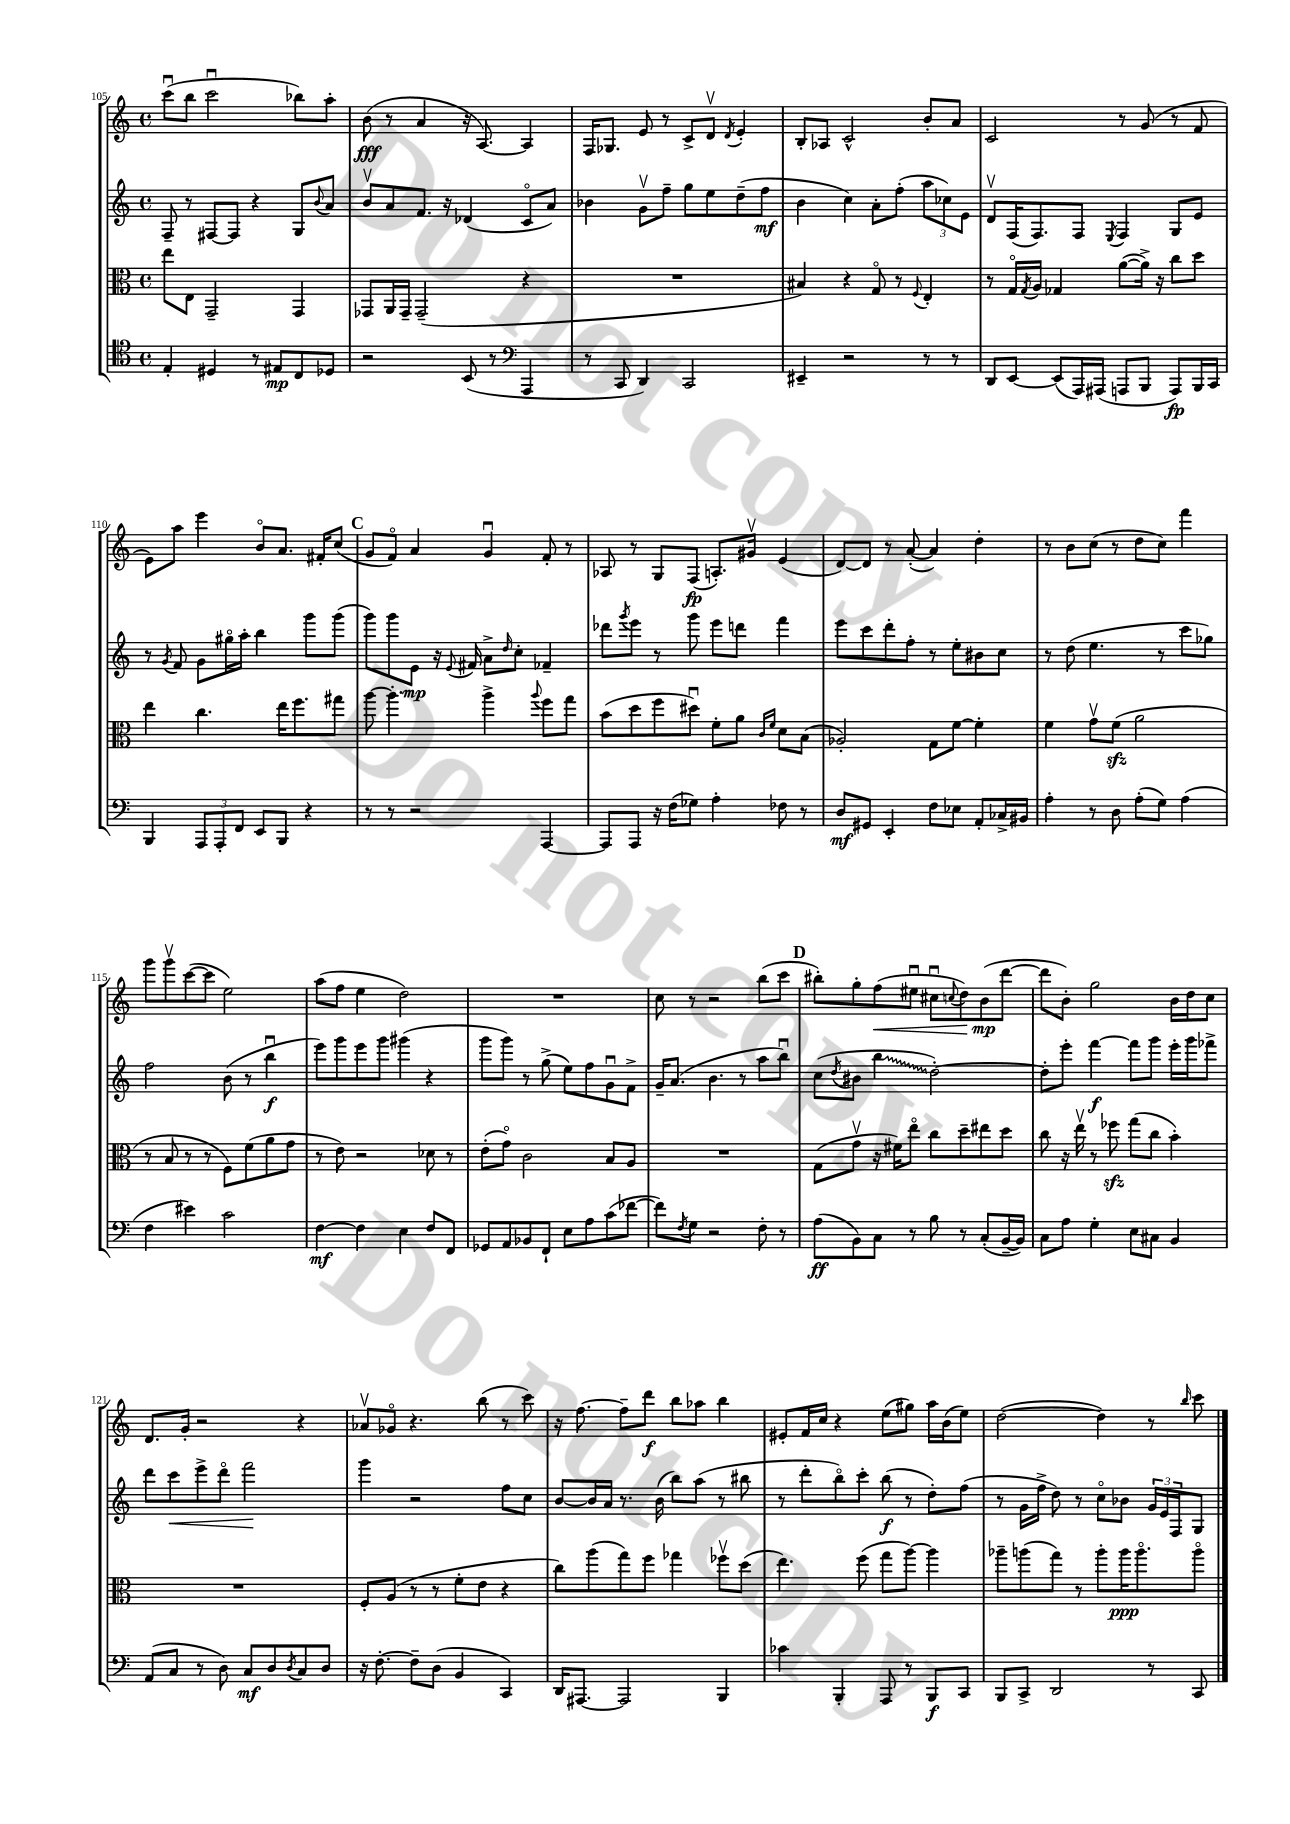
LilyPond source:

<<
\new StaffGroup <<
\new Staff = "s0" {
    \clef treble \key c \major \defaultTimeSignature \time 4/4
    c'''8\downbow( b''8 c'''2\downbow bes''8) a''8-. |
    b'8\fff( r8 a'4 r16 a8.~) a4 |
    f16 ges8. e'8 r8 c'8-> d'8\upbow \acciaccatura { d'8 } e'4-. |
    b8-. aes8 c'2-^ b'8-. a'8 |
    c'2 r8 g'8( r8 f'8 |
    e'8) a''8 e'''4 b'8\flageolet a'8. fis'16-. c''8( |
    \mark \markup { \bold "C" } g'8 f'8\flageolet) a'4 g'4\downbow f'8-. r8 |
    aes8 r8 g8 f8\fp( a8.-.) gis'16\upbow e'4( |
    d'8~) d'8 r8 a'8~-.( a'4) d''4-. |
    r8 b'8 c''8( r8 d''8 c''8) f'''4 |
    g'''8 g'''8\upbow c'''8~( c'''8 e''2) |
    a''8( f''8 e''4 d''2) |
    R1 |
    c''8 r8 r2 b''8( c'''8 |
    \mark \markup { \bold "D" } bis''8-.) g''8-. f''8\<( eis''8\downbow cis''8\downbow \appoggiatura { c''8 } d''8) b'8\mp\!( d'''8~ |
    d'''8 b'8-.) g''2 b'16 d''16 c''8 |
    d'8. g'16-. r2 r4 |
    aes'8\upbow ges'8\flageolet r4. b''8( r8 c'''8) |
    r16 f''8.~ f''8-- d'''8\f b''8 aes''8 b''4 |
    eis'8-. f'16 c''16 r4 e''8( gis''8) a''16 b'16( e''8) |
    d''2~( d''4) r8 \grace { b''16 } c'''8 \bar "|." |
}
\new Staff = "s1" {
    \clef treble \key c \major \defaultTimeSignature \time 4/4
    f8-- r8 fis8~ fis8 r4 g8 \appoggiatura { b'8 } a'8 |
    b'8\upbow a'8 f'8. r16 des'4( c'8\flageolet a'8) |
    bes'4 g'8\upbow f''8-- g''8 e''8 d''8--( f''8\mf |
    b'4 c''4) a'8-. f''8-.( \tuplet 3/2 { a''8 ces''8) e'8 } |
    d'8\upbow f16( f8.) f8 \acciaccatura { e8 } f4 g8 e'8 |
    r8 \acciaccatura { g'8 } f'8 g'8 gis''16\flageolet a''16-. b''4 g'''8 g'''8( |
    \mark \markup { \bold "C" } g'''8) g'''8 e'8\mp r16 \appoggiatura { e'8 } fis'16 a'8-> \grace { d''16 } c''8-. fes'4-- |
    des'''8 \acciaccatura { g'''8 } e'''8 r8 g'''8 e'''8 d'''8 f'''4 |
    e'''8 c'''8 d'''8-. f''8-. r8 e''8-. bis'8 c''8 |
    r8 d''8( e''4. r8 c'''8 ges''8) |
    f''2 b'8( r8 b''4\downbow\f |
    e'''8) g'''8 e'''8 g'''8 gis'''4( r4 |
    g'''8 g'''8) r8 g''8->( e''8) f''8 g'8\downbow f'8-> |
    g'16-- a'8.( b'4. r8 a''8 b''8\downbow) |
    \mark \markup { \bold "D" } c''8( \acciaccatura { d''8 } bis'8 \once \override Glissando.style = #'zigzag b''4\glissando d''2~-.) |
    d''8-. e'''8-. f'''4~\f f'''8 g'''8 e'''16-. g'''16 fes'''8-> |
    d'''8 c'''8\< e'''8-> d'''8\flageolet f'''2\! |
    g'''4 r2 f''8 c''8 |
    b'8~ b'16 a'16 r8. b'16( b''8) a''8( r8 bis''8 |
    r8 d'''8-. b''8\flageolet) c'''8-. b''8\f( r8 d''8-.) f''8( |
    r8 g'16 f''16-> d''8) r8 c''8\flageolet bes'8 \tuplet 3/2 { g'16 e'16 f16 } g8 \bar "|." |
}
\new Staff = "s2" {
    \clef alto \key c \major \defaultTimeSignature \time 4/4
    e''8 e8 g,2-- g,4 |
    ges,8 a,16 ges,16-- ges,2--( r4 |
    R1 |
    bis4) r4 g8\flageolet r8 \appoggiatura { f8 } e4-. |
    r8 g16\flageolet \acciaccatura { g8 } a16 ges4 a'8~( a'16->) r16 c''8 d''8 |
    e''4 c''4. e''16 f''8. gis''8 |
    \mark \markup { \bold "C" } a''8~ a''4.-. a''4-> \appoggiatura { a''8 } f''8 g''8 |
    b'8( d''8 f''8 dis''8\downbow) f'8-. a'8 \grace { c'16 f'16 } d'8 b8( |
    aes2-.) g8 f'8~ f'4-. |
    f'4 g'8\upbow f'8\sfz( a'2 |
    r8 b8 r8 r8 f8) f'8( a'8 g'8 |
    r8 e'8) r2 des'8 r8 |
    e'8-.( g'8\flageolet) c'2 b8 a8 |
    R1 |
    \mark \markup { \bold "D" } g8( g'8\upbow r16 fis'16) e''8\flageolet c''8 d''8-- eis''8 d''8 |
    c''8 r16 e''16\upbow r8 fes''8\sfz g''8( c''8 b'4-.) |
    R1 |
    f8-. a8( r8 r8 f'8-. e'8 r4 |
    c''8) a''8( g''8) f''8 ges''4 fes''8\upbow d''8( |
    e''4.) f''8( g''8 a''8~) a''4 |
    aes''8-- a''8( g''8) r8 a''8-. a''16\ppp a''8.\flageolet a''8\flageolet \bar "|." |
}
\new Staff = "s3" {
    \clef tenor \key c \major \defaultTimeSignature \time 4/4
    e4-. dis4 r8 eis8\mp c8 des8 |
    r2 b,8( r8 \clef bass a,,4 |
    r8 c,8 d,4) c,2 |
    eis,4-- r2 r8 r8 |
    d,8 e,8~ e,8( a,,16) ais,,16( a,,8 b,,8 a,,8\fp) b,,16 c,16 |
    b,,4 \tuplet 3/2 { a,,8 a,,8-. f,8 } e,8 b,,8 r4 |
    \mark \markup { \bold "C" } r8 r8 r2 a,,4~ |
    a,,8 a,,8 r16 f16( ges8) a4-. fes8 r8 |
    d8\mf gis,8 e,4-. f8 ees8 a,8-. ces16-> bis,16 |
    a4-. r8 d8 a8-.( g8) a4( |
    f4 eis'4) c'2 |
    f4~\mf f4 e4 f8 f,8 |
    ges,8 a,8 bes,8 f,8-! e8 a8 c'8( fes'8~ |
    fes'8) \acciaccatura { f8 } g8 r2 f8-. r8 |
    \mark \markup { \bold "D" } a8\ff( b,8) c8 r8 b8 r8 c8-.( b,16~-- b,16) |
    c8 a8 g4-. e8 cis8 b,4 |
    a,8( c8 r8 d8) c8\mf d8 \acciaccatura { d8 } c8 d8 |
    r16 f8.~-. f8-- d8( b,4 c,4) |
    d,16 ais,,8.~ ais,,2 b,,4 |
    ces'4 b,,4-. a,,8 r8 b,,8\f c,8 |
    b,,8 c,8-> d,2 r8 c,8 \bar "|." |
}
>>
>>
\layout { \context { \Score currentBarNumber = #105 } }
